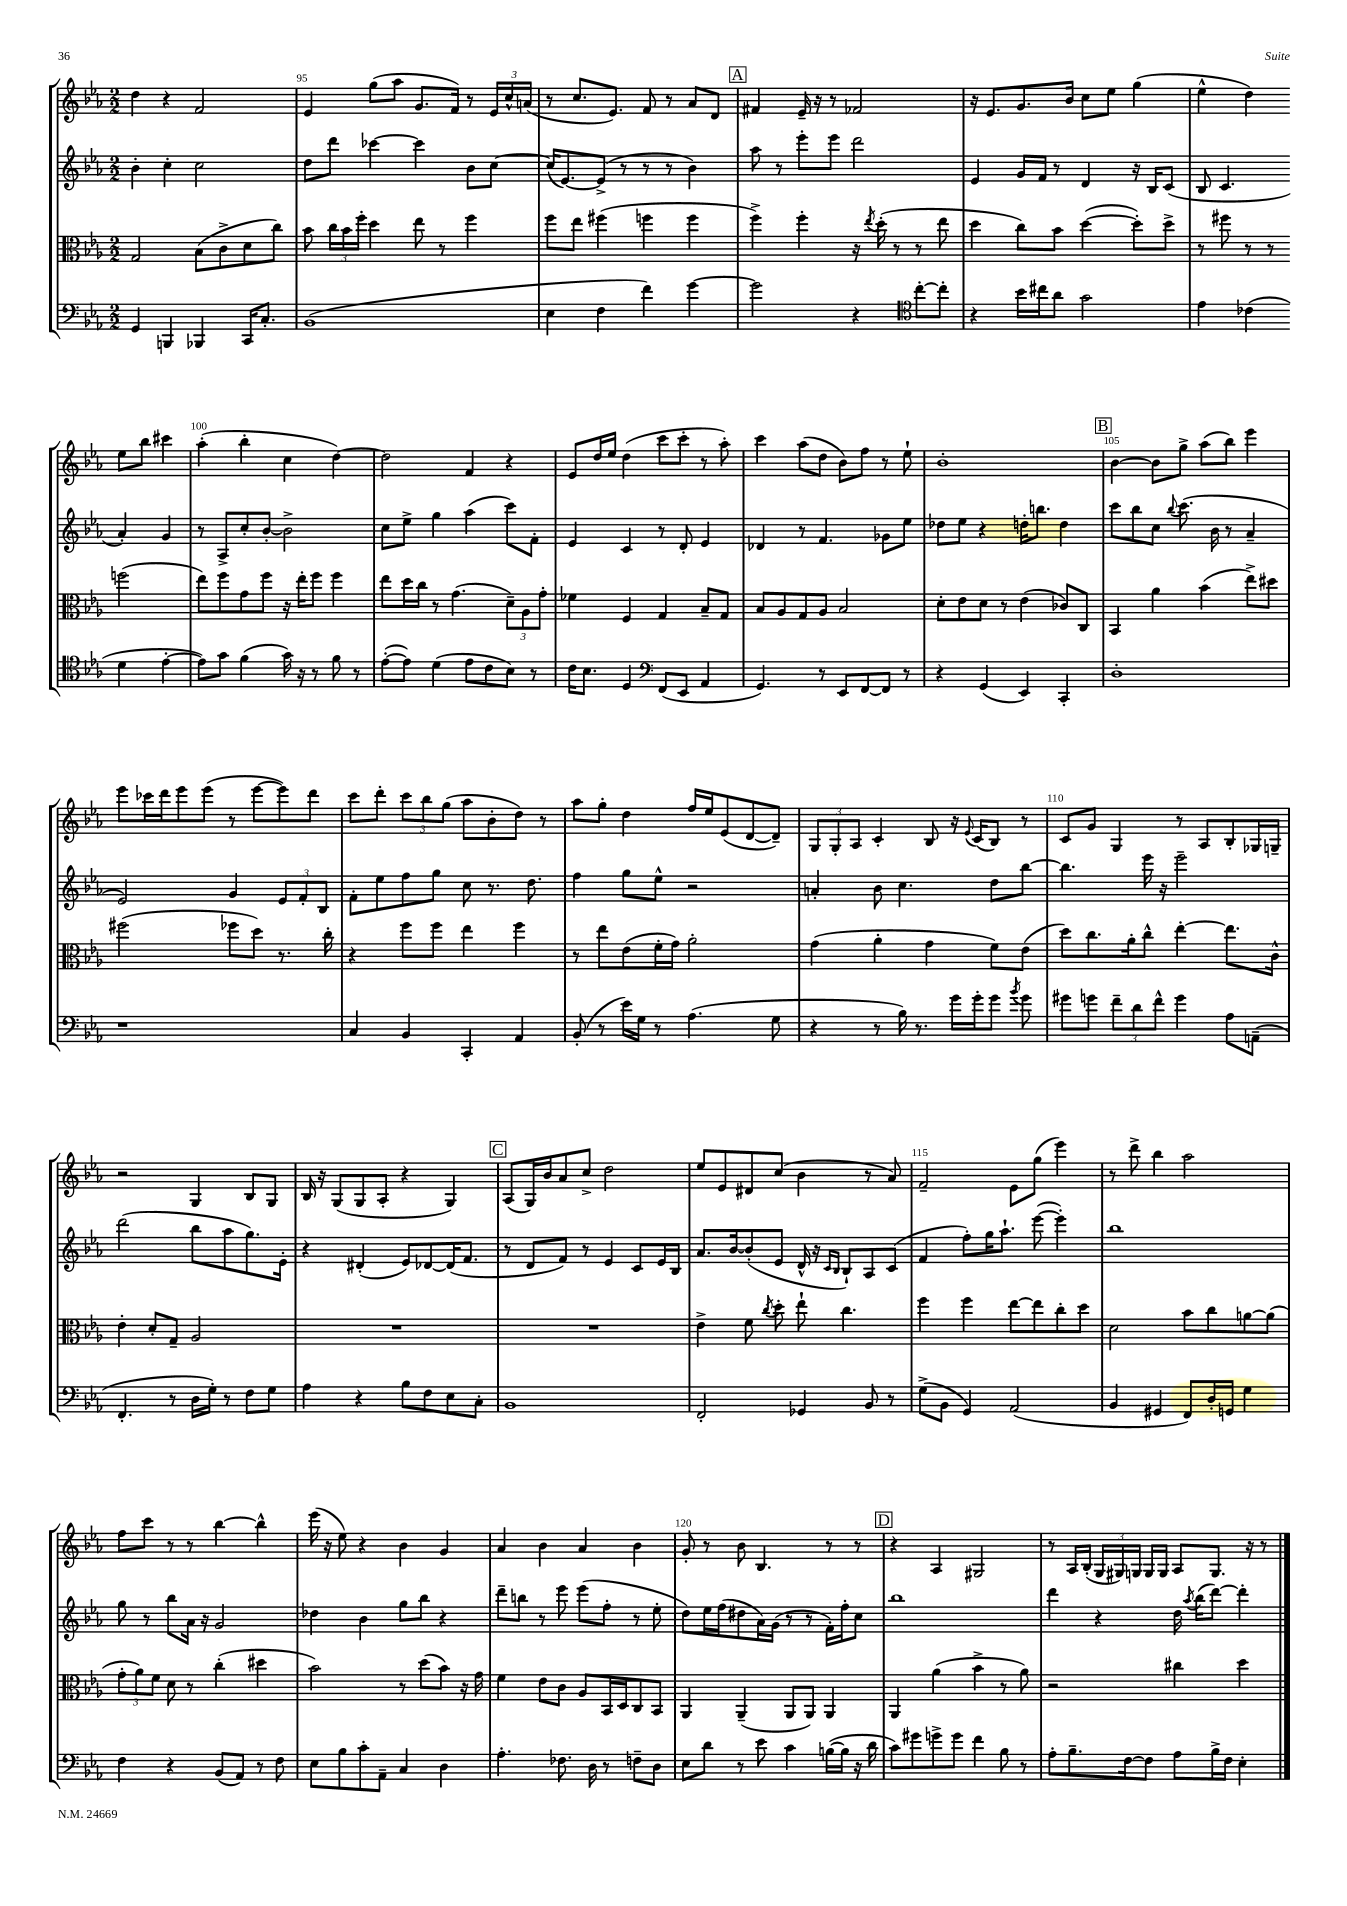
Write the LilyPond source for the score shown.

<<
\new StaffGroup <<
\new Staff = "s0" {
    \clef treble \key ees \major \numericTimeSignature \time 2/2
    \autoBeamOff d''4 r4 f'2 |
    ees'4 g''8[( aes''8] g'8.[ f'16]) r8 \tuplet 3/2 { ees'16[ c''16-^ a'16]( } |
    r8 c''8.[ ees'8.]) f'8 r8 aes'8[ d'8] |
    \mark \markup { \box "A" } fis'4 ees'16-- r16 r8 fes'2 |
    r16 ees'8.[ g'8. bes'16] c''8[ ees''8] g''4( |
    ees''4-^ d''4) ees''8[ bes''8] cis'''4 |
    aes''4-.( bes''4-. c''4 d''4~) |
    d''2 f'4 r4 |
    ees'8[ d''16 ees''16] d''4( c'''8[ c'''8]-. r8 aes''8-.) |
    c'''4 aes''8[( d''8] bes'8[) f''8] r8 ees''8-! |
    bes'1-. |
    \mark \markup { \box "B" } bes'4~ bes'8[ g''8]-> aes''8[( bes''8]) ees'''4 |
    ees'''8[ ces'''16 d'''16 ees'''8 ees'''8]( r8 ees'''8[~ ees'''8) d'''8] |
    c'''8[ d'''8]-. \tuplet 3/2 { c'''8[ bes''8 g''8]( } aes''8[ bes'8-. d''8]) r8 |
    aes''8[ g''8]-. d''4 f''16[ ees''16 ees'8( d'8~ d'8]--) |
    \tuplet 3/2 { g8[ g8-. aes8] } c'4-. bes8 r16 \appoggiatura { ees'8 } c'16[( bes8]) r8 |
    c'8[ g'8] g4 r8 aes8[ bes8-. ges16 g16]-- |
    r2 g4 bes8[ g8] |
    bes16 r16 g8[( g8 aes8]-. r4 g4) |
    \mark \markup { \box "C" } aes8[( g16) bes'16 aes'8 c''8]-> d''2 |
    ees''8[ ees'8 dis'8 c''8]( bes'4 r8 aes'8) |
    f'2-- ees'8[ g''8]( ees'''4) |
    r8 d'''8-> bes''4 aes''2 |
    f''8[ c'''8] r8 r8 bes''4~ bes''4-^ |
    ees'''16( r16 ees''8) r4 bes'4 g'4 |
    aes'4 bes'4 aes'4 bes'4 |
    g'8-. r8 bes'8 bes4. r8 r8 |
    \mark \markup { \box "D" } r4 aes4 gis2 |
    r8 aes16[ bes16]-.( \tuplet 3/2 { g16[ gis16) g16] } g16[ g16] aes8[ g8.] r16 r8 \bar "|." |
}
\new Staff = "s1" {
    \clef treble \key ees \major \numericTimeSignature \time 2/2
    \autoBeamOff bes'4-. c''4-. c''2 |
    d''8[ d'''8] ces'''4~ ces'''4 bes'8[ c''8]~ |
    c''16[( ees'8.~) ees'8]->( r8 r8 r8 bes'4) |
    \mark \markup { \box "A" } aes''8 r8 ees'''8[-. ees'''8] d'''2 |
    ees'4 g'16[ f'16] r8 d'4 r16 bes16[ c'8]( |
    bes8 c'4. aes'4-.) g'4 |
    r8 aes8[-> c''8-. bes'8]~-. bes'2-> |
    c''8[ ees''8]-> g''4 aes''4( c'''8[) f'8]-. |
    ees'4 c'4 r8 d'8-. ees'4 |
    des'4 r8 f'4. ges'8[ ees''8] |
    des''8[ ees''8] r4 d''16[-. b''8.] d''4 |
    \mark \markup { \box "B" } c'''8[ bes''8 c''8] \appoggiatura { bes''8 } c'''8.( bes'16 r8 aes'4-- |
    ees'2) g'4 \tuplet 3/2 { ees'8[ f'8-. bes8] } |
    f'8[-. ees''8 f''8 g''8] c''8 r8. d''8. |
    f''4 g''8[ ees''8]-^ r2 |
    a'4-. bes'8 c''4. d''8[ bes''8]~ |
    bes''4. ees'''16 r16 ees'''2-- |
    d'''2( bes''8[ aes''8 g''8.) ees'16]-. |
    r4 dis'4-.( ees'8[) des'8~ des'16( f'8.] |
    \mark \markup { \box "C" } r8 d'8[ f'8]) r8 ees'4 c'8[ ees'16 bes16] |
    aes'8.[ bes'16~ bes'8-.( ees'8] d'16-^ r16 \grace { c'16[ bes16] } bes8[-!) aes8 c'8]( |
    f'4 f''8[-.) g''16 aes''8.]-! ees'''8~( ees'''4-.) |
    bes''1 |
    g''8 r8 bes''8[ aes'16] r16 g'2 |
    des''4 bes'4 g''8[ bes''8] r4 |
    d'''8[-- b''8] r8 ees'''8 ees'''8[( f''8]-. r8 ees''8-. |
    d''8[) ees''16 f''16( dis''8 aes'16) g'16]( r8 r8 f'16[-.) f''16-. c''8] |
    \mark \markup { \box "D" } bes''1 |
    d'''4 r4 d''16 \acciaccatura { aes''8 } bes''16[( d'''8]~) d'''4-. \bar "|." |
}
\new Staff = "s2" {
    \clef alto \key ees \major \numericTimeSignature \time 2/2
    \autoBeamOff g2 bes8[( c'8-> d'8 c''8]) |
    bes'8 \tuplet 3/2 { c''16[ bes'16 f''16]-. } d''4 ees''8 r8 f''4 |
    f''8[ ees''8] fis''4( f''4 f''4 |
    \mark \markup { \box "A" } f''4->) f''4-. r16 \acciaccatura { ees''8 } d''16-.( r8 r8 ees''8 |
    d''4 c''8[) bes'8] d''4~( d''8[-.) d''8]-> |
    r8 fis''8 r8 r8 f''2( |
    ees''8[) f''8 g'8 f''8] r16 ees''16[-. f''8] f''4 |
    ees''8[ d''16 c''16] r8 g'4.( \tuplet 3/2 { d'8[--) aes8 g'8]-. } |
    fes'4 f4 g4 bes8[-- g8] |
    bes8[ aes8 g8 aes8] bes2 |
    d'8[-. ees'8 d'8] r8 ees'4( ces'8[) c8] |
    \mark \markup { \box "B" } bes,4 aes'4 bes'4( ees''8[->) dis''8] |
    fis''2( fes''8[ d''8]) r8. c''16-. |
    r4 f''8[ f''8] ees''4 f''4 |
    r8 ees''8[ ees'8( f'16-. g'16]) aes'2-. |
    g'4( aes'4-. g'4 f'8[) ees'8]( |
    d''8[) c''8. aes'16-. c''8]-^ ees''4~-. ees''8.[ c'16]-^ |
    ees'4-. d'8[-. g8]-- aes2 |
    R1 |
    \mark \markup { \box "C" } R1 |
    ees'4-> f'8 \acciaccatura { c''8 } d''8-. ees''8-! c''4. |
    f''4 f''4 ees''8[~ ees''8 c''8-. d''8] |
    d'2 bes'8[ c''8 a'8~ a'8]( |
    \tuplet 3/2 { g'8[-. aes'8) f'8] } d'8 r8 c''4-.( dis''4 |
    bes'2) r8 d''8[( bes'8]) r16 g'16 |
    f'4 ees'8[ c'8] aes8[ bes,16 d16 c8 bes,8] |
    aes,4 aes,4--( aes,8[ aes,8]) aes,4 |
    \mark \markup { \box "D" } aes,4 aes'4( bes'4-> r8 aes'8) |
    r2 cis''4 d''4 \bar "|." |
}
\new Staff = "s3" {
    \clef bass \key ees \major \numericTimeSignature \time 2/2
    \autoBeamOff g,4 b,,4 bes,,4 c,16[ c8.]-. |
    bes,1( |
    ees4 f4 f'4) g'4~ |
    \mark \markup { \box "A" } g'2 r4 \clef tenor c''8[~-. c''8]-. |
    r4 bes'16[ cis''16 aes'8] g'2 |
    ees'4 ces'4( d'4 ees'4~-. |
    ees'8[) g'8] f'4( g'16) r16 r8 f'8 r8 |
    ees'8[~-.( ees'8]) d'4( ees'8[ c'8 bes8]) r8 |
    c'16[ bes8.] d4 \clef bass f,8[( ees,8] aes,4 |
    g,4.) r8 ees,8[ f,8~ f,8] r8 |
    r4 g,4( ees,4) c,4-. |
    \mark \markup { \box "B" } d1-. |
    r1 |
    c4 bes,4 c,4-. aes,4 |
    bes,8-.( r8 ees'16[) g16] r8 aes4.( g8 |
    r4 r8 bes16) r8. g'16[ g'16-. g'8] \acciaccatura { bes'8 } g'8 |
    gis'8[ g'8] \tuplet 3/2 { f'8[-- d'8 f'8]-^ } g'4 aes8[ a,8]--( |
    f,4.-. r8 d16[ g16]-.) r8 f8[ g8] |
    aes4 r4 bes8[ f8 ees8 c8]-. |
    \mark \markup { \box "C" } bes,1 |
    f,2-. ges,4 bes,8 r8 |
    g8[->( bes,8] g,4) aes,2( |
    bes,4 gis,4 f,8[) d16-. g,16] g4 |
    f4 r4 bes,8[( aes,8]) r8 f8 |
    ees8[ bes8 c'8-. aes,8]-- c4 d4 |
    aes4.-. fes8. d16 r8 f8[-- d8] |
    ees8[ d'8] r8 ees'8 c'4 b16[~( b16] r16 d'16 |
    \mark \markup { \box "D" } c'8[) gis'8 g'8-> g'8] f'4 bes8 r8 |
    aes8[-. bes8.-- f16~ f8] aes8[ bes16-> f16] ees4-. \bar "|." |
}
>>
>>
\layout { \context { \Score currentBarNumber = #94 \override BarNumber.break-visibility = ##(#f #t #t) barNumberVisibility = #(every-nth-bar-number-visible 5) } }
